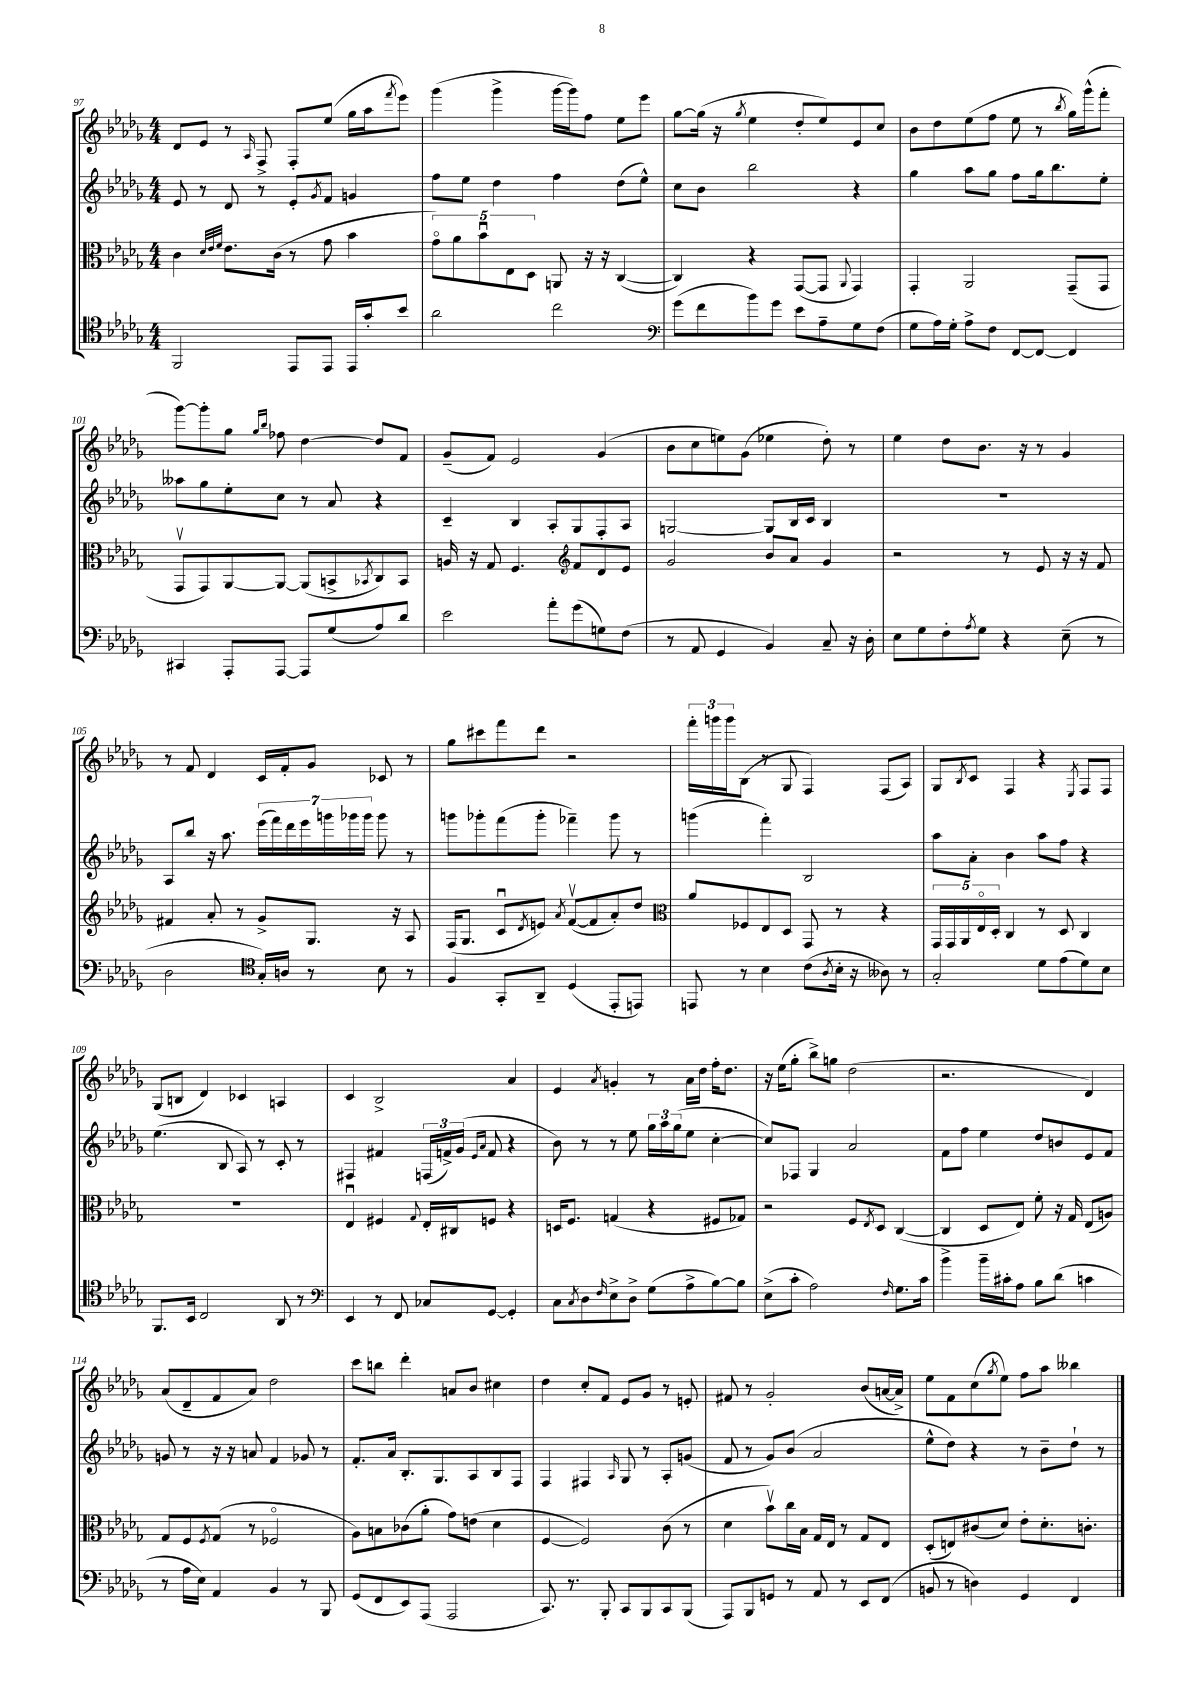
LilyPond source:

<<
\new StaffGroup <<
\new Staff = "s0" {
    \clef treble \key des \major \numericTimeSignature \time 4/4
    des'8 ees'8 r8 \grace { aes16 } f8-> f8-. ees''8( ges''16 aes''16 \acciaccatura { f'''8 } ees'''8) |
    ges'''4( ges'''4-> ges'''16~ ges'''16) f''8 ees''8 ees'''8 |
    ges''8~ ges''16( r16 \acciaccatura { ges''8 } ees''4 des''8-. ees''8) ees'8 c''8 |
    bes'8 des''8 ees''8( f''8 ees''8 r8 \acciaccatura { bes''8 } ges''16) ges'''16-^( f'''8-. |
    ges'''8~) ges'''8-. ges''8 \grace { ges''16 bes''16 } fes''8 des''4~ des''8 f'8 |
    ges'8--( f'8) ees'2 ges'4( |
    bes'8 c''8 e''8) ges'8( ees''4 des''8-.) r8 |
    ees''4 des''8 bes'8. r16 r8 ges'4 |
    r8 f'8 des'4 c'16 f'16-. ges'8 ces'8 r8 |
    ges''8 cis'''8 f'''8 des'''8 r2 |
    \tuplet 3/2 { f'''16-. g'''16 g'''16 } bes8( r8 ges8 f4) f8( aes8) |
    ges8 \acciaccatura { bes8 } c'8 f4 r4 \acciaccatura { ees8 } f8 f8 |
    ges8( b8 des'4) ces'4 a4 |
    c'4 bes2-> aes'4 |
    ees'4 \acciaccatura { aes'8 } g'4-. r8 aes'16 des''16 f''16-. des''8. |
    r16 ees''16( ges''8-. bes''8->) g''8 des''2( |
    r2. des'4) |
    aes'8( des'8-- f'8 aes'8) des''2 |
    c'''8 b''8 des'''4-. a'8 bes'8 cis''4 |
    des''4 c''8-. f'8 ees'8 ges'8 r8 e'8-. |
    fis'8 r8 ges'2-. bes'8( a'16~ a'16->) |
    ees''8 f'8 c''8( \acciaccatura { ges''8 } ees''8) f''8 aes''8 beses''4 \bar "|." |
}
\new Staff = "s1" {
    \clef treble \key des \major \numericTimeSignature \time 4/4
    ees'8 r8 des'8 r8 ees'8-. \acciaccatura { ges'8 } f'8 g'4 |
    f''8 ees''8 des''4 f''4 des''8( ees''8-^) |
    c''8 bes'8 bes''2 r4 |
    ges''4 aes''8 ges''8 f''8 ges''16 bes''8. ees''8-. |
    aeses''8 ges''8 ees''8-. c''8 r8 aes'8 r4 |
    c'4-- bes4 aes8-. ges8 f8-. aes8 |
    g2~ g8 bes16 c'16 bes4 |
    R1 |
    aes8 bes''8 r16 aes''8. \tuplet 7/4 { ees'''16( f'''16) des'''16 ees'''16 g'''16 ges'''16 ges'''16 } ges'''8 r8 |
    g'''8 ges'''8-. f'''8( ges'''8-. fes'''4--) ges'''8 r8 |
    g'''4( f'''4-.) bes2 |
    aes''8 aes'8-. bes'4 aes''8 f''8 r4 |
    ees''4.( bes8 aes8) r8 c'8-. r8 |
    fis4 fis'4 \tuplet 3/2 { f16( f'16->) ges'16( } \grace { ees'16 aes'16 } f'8 r4 |
    bes'8) r8 r8 ees''8 \tuplet 3/2 { ges''16 aes''16 ges''16( } ees''8 c''4~-. |
    c''8) fes8 ges4 aes'2 |
    f'8 f''8 ees''4 des''8 b'8 ees'8 f'8 |
    g'8 r8 r16 r16 a'8 f'4 ges'8 r8 |
    f'8.-. aes'16 bes8.-. ges8. aes8 bes8 f8 |
    f4 fis4 \grace { aes16 } ges8 r8 aes8-. g'8( |
    f'8 r8 ges'8) bes'8( aes'2 |
    ees''8-^ des''8) r4 r8 bes'8-- des''8-! r8 \bar "|." |
}
\new Staff = "s2" {
    \clef alto \key des \major \numericTimeSignature \time 4/4
    c'4 \grace { des'32 ees'32 f'32 } ees'8. c'16( r8 ges'8 bes'4 |
    \tuplet 5/4 { ges'8\flageolet) aes'8 bes'8\downbow ees8 des8 } a,8 r16 r16 c4~( |
    c4) r4 ges,8~( ges,8 \appoggiatura { aes,8 } ges,4) |
    ges,4-. aes,2 ges,8--( ges,8 |
    ges,8\upbow ges,8) aes,8~ aes,8~ aes,8( b,8-> \acciaccatura { bes,8 } c8) bes,8 |
    a16 r16 ges8 f4. \clef treble f'8 des'8 ees'8 |
    ges'2 bes'8 aes'8 ges'4 |
    r2 r8 ees'8 r16 r16 f'8 |
    fis'4 aes'8-. r8 ges'8-> ges8. r16 aes8 |
    f16( ges8. c'8\downbow \acciaccatura { des'8 } e'8) \acciaccatura { aes'8 } f'8~\upbow( f'8 aes'8-.) des''8 |
    \clef alto aes'8 fes8 ees8 des8 ges,8 r8 r4 |
    \tuplet 5/4 { ges,16 ges,16 aes,16 ees16\flageolet des16-. } c4 r8 des8 c4 |
    R1 |
    ees4\downbow fis4 \appoggiatura { ges8 } ees16-. cis16 f8 r4 |
    d16 f8. g4( r4 fis8 ges8) |
    r2 f8 \acciaccatura { ees8 } des8 c4~( |
    c4 des8 ees8) f'8-. r16 ges16 ees8( a8) |
    ges8 f8 \acciaccatura { f8 } ges8( r8 fes2\flageolet |
    aes8) b8 ces'8( aes'8-. ges'8) e'8( des'4 |
    f4~ f2) c'8( r8 |
    des'4 bes'8\upbow) c''16 bes16 ges16 ees16 r8 ges8 ees8 |
    des8-.( e8) cis'8( des'8) ees'8-. des'8.-. c'8.-. \bar "|." |
}
\new Staff = "s3" {
    \clef tenor \key des \major \numericTimeSignature \time 4/4
    f,2 ees,8 ees,8 ees,16 ges'16-. bes'8 |
    aes'2 c''2 |
    \clef bass ges'8( f'8 bes'8) ges'8 ees'8 aes8-- ges8 f8( |
    ges8 aes16) ges16-. aes8-> f8 f,8~ f,8~ f,4 |
    cis,4 aes,,8-. aes,,8~ aes,,8 ges8( aes8) des'8 |
    ees'2 aes'8-. ges'8( g8) f8( |
    r8 aes,8 ges,4 bes,4) c8-- r16 des16-. |
    ees8 ges8 f8-. \acciaccatura { aes8 } ges8 r4 ees8--( r8 |
    des2 \clef tenor ges16-.) a16 r8 bes8 r8 |
    f4 ges,8-. aes,8-- des4( ees,8-. e,8) |
    e,8 r8 bes4 c'8( \acciaccatura { aes8 } bes16-. r16 aeses8) r8 |
    ges2-. des'8 ees'8( des'8) bes8 |
    f,8. bes,16 c2 aes,8 r8 |
    \clef bass ees,4 r8 f,8 ces8 ges,8~ ges,4-. |
    c8 \acciaccatura { c8 } des8 \grace { f16 } ees8-> des8-> ges8( aes8-> bes8~) bes8 |
    ees8->( c'8-. aes2) \grace { f16 } ges8. c'16 |
    bes'4-> bes'16-- cis'16-. aes8 bes8 des'8( c'4 |
    r8 aes16 ees16) aes,4 bes,4 r8 bes,,8 |
    ges,8( f,8 ees,8) aes,,8( aes,,2 |
    c,8.) r8. bes,,8-. c,8 bes,,8 c,8 bes,,8( |
    aes,,8) bes,,8 g,8 r8 aes,8 r8 ees,8 f,8( |
    b,8 r8 d4) ges,4 f,4 \bar "|." |
}
>>
>>
\layout { \context { \Score currentBarNumber = #97 } }
